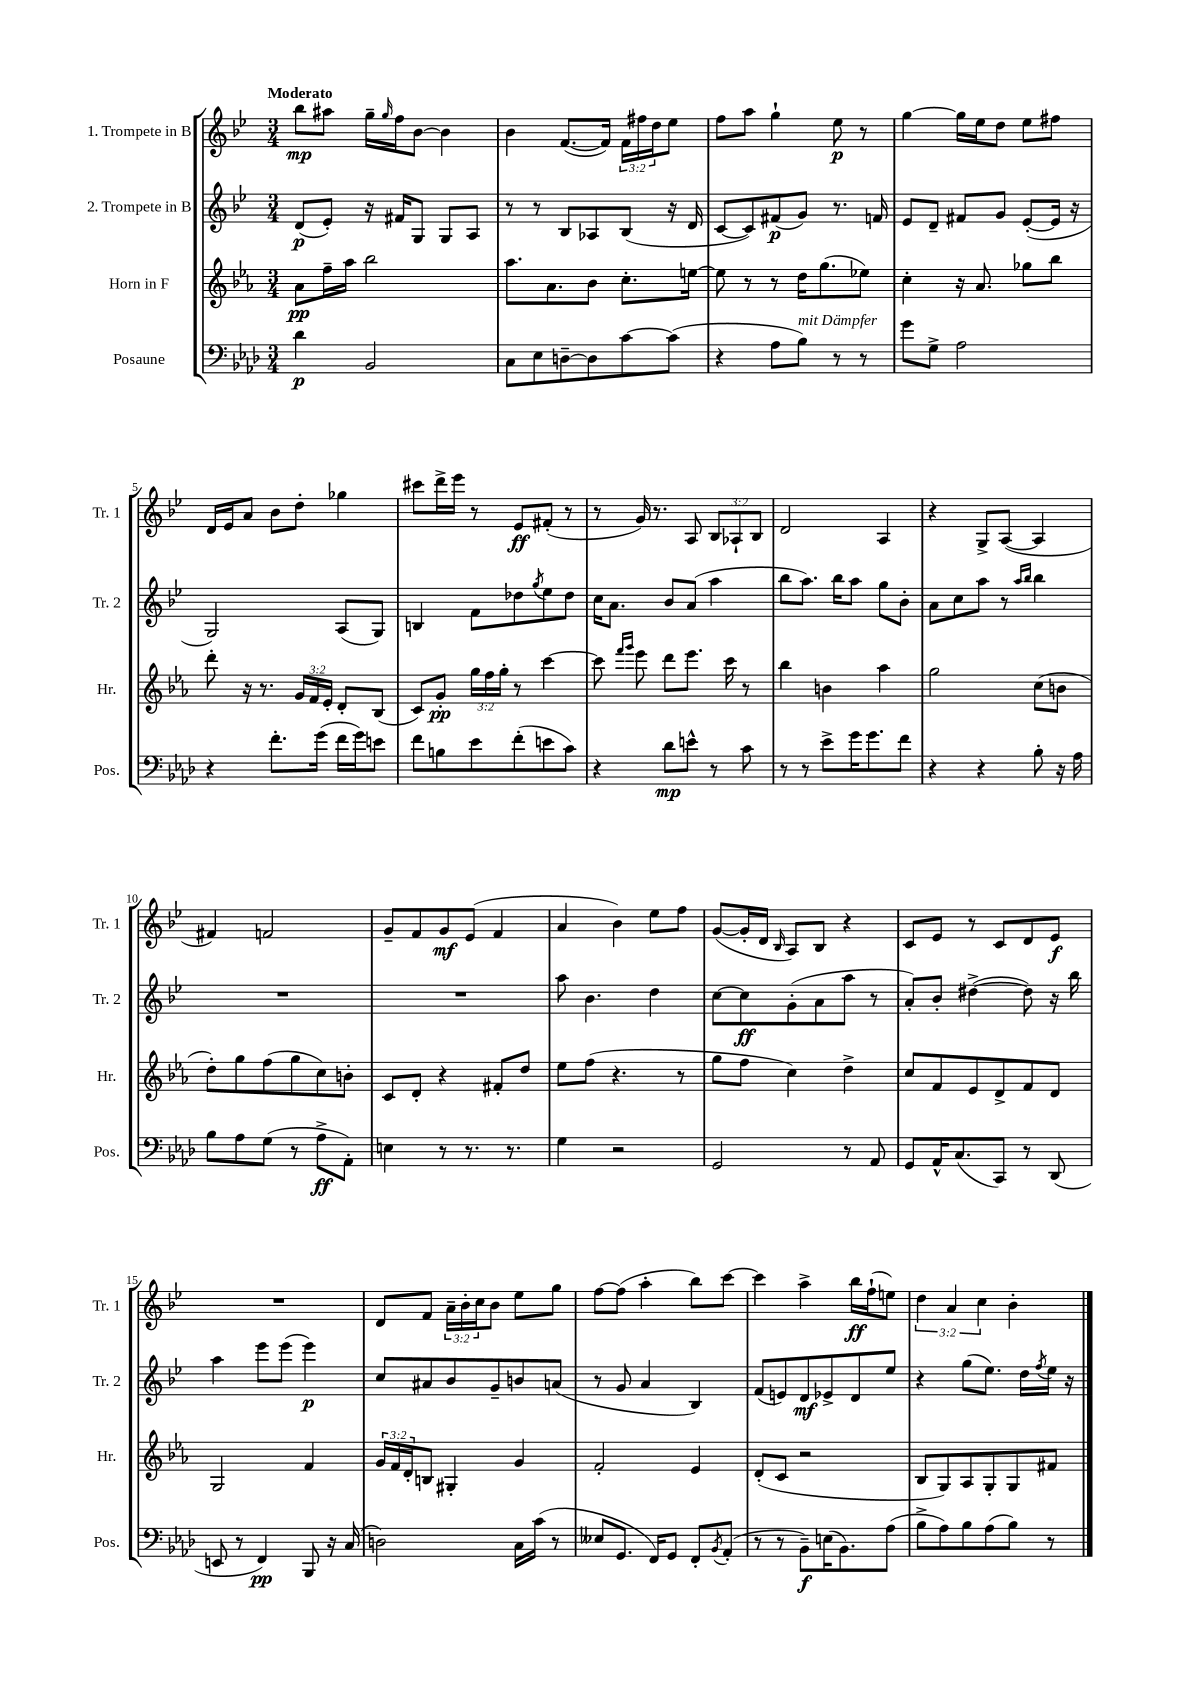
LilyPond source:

<<
\new StaffGroup <<
\new Staff = "s0" \with { instrumentName = "1. Trompete in B" shortInstrumentName = "Tr. 1" } {
    \clef treble \key bes \major \numericTimeSignature \time 3/4 \override Staff.TupletNumber.text = #tuplet-number::calc-fraction-text \tempo "Moderato"
    bes''8\mp ais''8 g''16-- \grace { g''16 } f''16 bes'8~ bes'4 |
    bes'4 f'8.~( f'16) \tuplet 3/2 { f'16 fis''16 d''16 } ees''8 |
    f''8 a''8 g''4-! ees''8\p r8 |
    g''4~ g''16 ees''16 d''8 ees''8 fis''8 |
    d'16 ees'16 a'8 bes'8 d''8-. ges''4 |
    cis'''8 d'''16-> ees'''16 r8 ees'8\ff fis'8-.( r8 |
    r8 g'16) r8. a8 \tuplet 3/2 { bes8 aes8-! bes8 } |
    d'2 a4 |
    r4 g8-> a8~( a4 |
    fis'4) f'2 |
    g'8-- f'8 g'8\mf ees'8( f'4 |
    a'4 bes'4) ees''8 f''8 |
    g'8~( g'16-. d'16 \grace { bes16 } a8) bes8 r4 |
    c'8 ees'8 r8 c'8 d'8 ees'8\f |
    R2. |
    d'8 f'8 \tuplet 3/2 { a'16-- bes'16-. c''16 } bes'8 ees''8 g''8 |
    f''8~ f''8( a''4-. bes''8) c'''8~ |
    c'''4 a''4-> bes''16\ff f''16-!( e''8) |
    \tuplet 3/2 { d''4 a'4 c''4 } bes'4-. \bar "|." |
}
\new Staff = "s1" \with { instrumentName = "2. Trompete in B" shortInstrumentName = "Tr. 2" } {
    \clef treble \key bes \major \numericTimeSignature \time 3/4
    d'8\p( ees'8-.) r16 fis'16 g8 g8 a8 |
    r8 r8 bes8 aes8 bes8( r16 d'16 |
    c'8~ c'8) fis'8\p( g'8) r8. f'16 |
    ees'8 d'8-- fis'8 g'8 ees'8~-.( ees'16 r16 |
    g2) a8( g8) |
    b4 f'8 des''8 \acciaccatura { g''8 } ees''8 des''8 |
    c''16 a'8. bes'8 a'8( a''4 |
    bes''8 a''8.) bes''16 a''8 g''8 bes'8-. |
    a'8 c''8 a''8 r8 \grace { a''16 bes''16 } bes''4 |
    R2. |
    R2. |
    a''8 bes'4. d''4 |
    c''8~ c''8\ff g'8-.( a'8 a''8 r8 |
    a'8-.) bes'8-. dis''4~->( dis''8) r16 bes''16 |
    a''4 ees'''8 ees'''8( ees'''4\p) |
    c''8 ais'8 bes'8 g'8-- b'8 a'8( |
    r8 g'8 a'4 bes4) |
    f'8( e'8) d'8\mf ees'8-> d'8 ees''8 |
    r4 g''8( ees''8.) d''16 \acciaccatura { f''8 } ees''16 r16 \bar "|." |
}
\new Staff = "s2" \with { instrumentName = "Horn in F" shortInstrumentName = "Hr." } {
    \clef treble \key ees \major \numericTimeSignature \time 3/4 \override Staff.TupletNumber.text = #tuplet-number::calc-fraction-text
    aes'8\pp f''16-- aes''16 bes''2 |
    aes''8. aes'8. bes'8 c''8.-. e''16~ |
    e''8 r8 r8 d''16 g''8.( ees''8) |
    c''4-. r16 aes'8. ges''8 bes''8 |
    d'''8-. r16 r8. \tuplet 3/2 { g'16 f'16 ees'16-. } d'8-. bes8( |
    c'8) g'8-.\pp \tuplet 3/2 { g''16 f''16 g''16-. } r8 c'''4~ |
    c'''8 \grace { f'''16 g'''16 } ees'''8 d'''8 ees'''8. c'''16 r8 |
    bes''4 b'4 aes''4 |
    g''2 c''8( b'8 |
    d''8-.) g''8 f''8( g''8 c''8) b'8-. |
    c'8 d'8-. r4 fis'8-. d''8 |
    ees''8 f''8( r4. r8 |
    g''8 f''8 c''4) d''4-> |
    c''8 f'8 ees'8 d'8-> f'8 d'8 |
    g2 f'4 |
    \tuplet 3/2 { g'16 f'16 d'16-. } b8 gis4-. g'4 |
    f'2-. ees'4 |
    d'8-.( c'8 r2 |
    bes8 g8) aes8 g8-. g8 fis'8 \bar "|." |
}
\new Staff = "s3" \with { instrumentName = "Posaune" shortInstrumentName = "Pos." } {
    \clef bass \key aes \major \numericTimeSignature \time 3/4
    des'4\p bes,2 |
    c8 ees8 d8~-- d8 c'8~ c'8( |
    r4 aes8 bes8^\markup { \italic "mit Dämpfer" }) r8 r8 |
    g'8 g8-> aes2 |
    r4 f'8.-. g'16( f'16 g'16) e'8 |
    f'8 b8 ees'8 f'8-.( e'8 c'8) |
    r4 des'8\mp e'8-^ r8 c'8 |
    r8 r8 ees'8-> g'16 g'8. f'8 |
    r4 r4 bes8-. r16 aes16 |
    bes8 aes8 g8( r8 aes8->\ff aes,8-.) |
    e4 r8 r8. r8. |
    g4 r2 |
    g,2 r8 aes,8 |
    g,8 aes,16-^ c8.( c,8) r8 des,8( |
    e,8 r8 f,4\pp) bes,,8 r16 c16( |
    d2) c16 c'16( r8 |
    eeses8 g,8. f,16) g,8 f,8-. \acciaccatura { bes,8 } aes,8-.( |
    r8 r8 bes,8--\f) e16( bes,8.) aes8( |
    bes8-> aes8) bes8 aes8( bes8) r8 \bar "|." |
}
>>
>>
